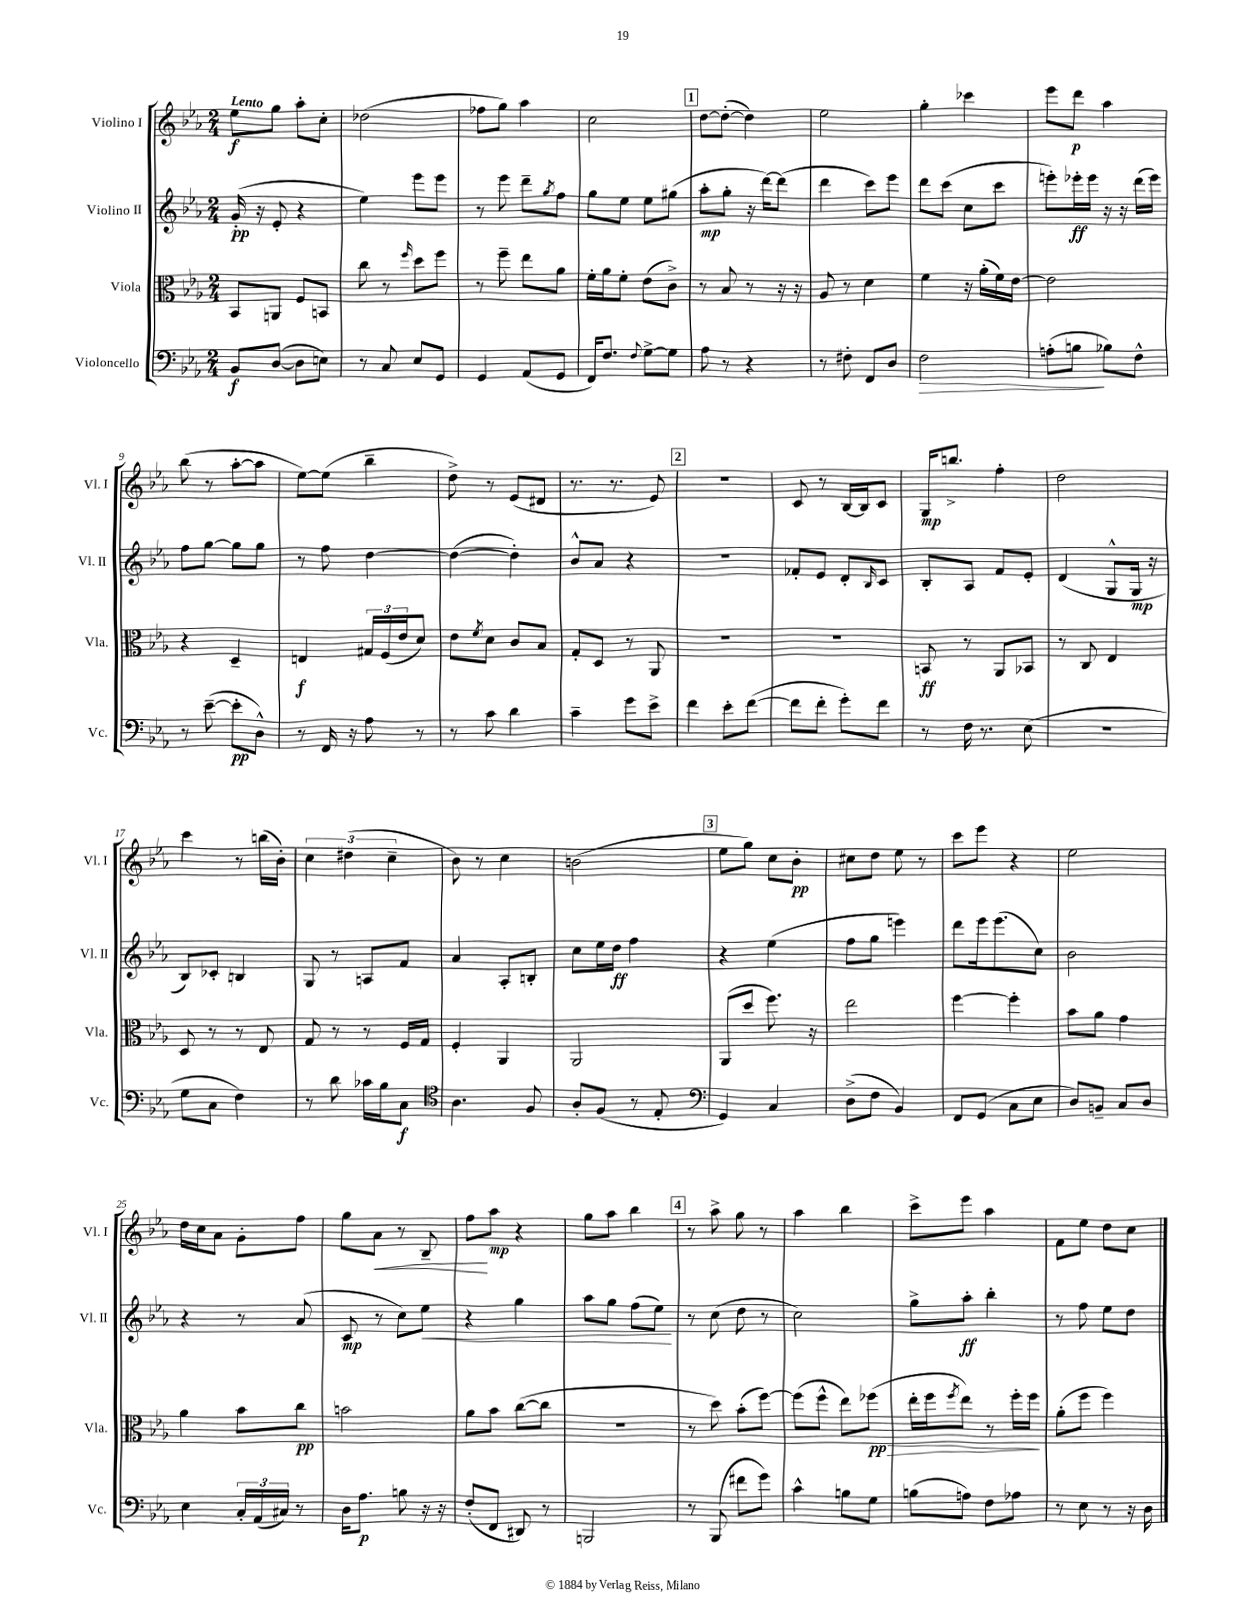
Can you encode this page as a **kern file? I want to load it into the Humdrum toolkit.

**kern	**kern	**kern	**kern
*staff4	*staff3	*staff2	*staff1
*clefF4	*clefC3	*clefG2	*clefG2
*k[b-e-a-]	*k[b-e-a-]	*k[b-e-a-]	*k[b-e-a-]
*M2/4	*M2/4	*M2/4	*M2/4
8BB-	8BB-	(16g'	8ee-
.	.	16r	.
([8D	8AA	8e-'	8gg
8D]	8F	4r	8aa-'
8E)	8BB	.	8cc'
=	=	=	=
8r	8cc	4ee-)	(2dd-
8C	8r	.	.
.	16qqff	.	.
8E-	8dd	8eee-	.
8GG	8ff	8eee-	.
=	=	=	=
4GG	8r	8r	8ff-
.	8ff~	8eee-	8gg)
(8AA-	8ee-	8ddd~	4aa-
.	.	8qgg	.
8GG	8a-	8ff	.
=	=	=	=
16FF)	16f'	8gg	2cc
8.F	16a-	.	.
.	8f'	8ee-	.
8qqF	.	.	.
[8G^	(8e-	8ee-	.
8G]	8c^)	(8gg#	.
=	=	=	=
8A-	8r	8aa-'	[8dd
8r	8B-	8gg'	(8dd'_
4r	8r	16r	4dd])
.	.	[16ddd)	.
.	16r	(8ddd]	.
.	16r	.	.
=	=	=	=
8r	8A-	4ddd	2ee-
8F#'	8r	.	.
8FF	4d	8ccc)	.
8D	.	8eee-	.
=	=	=	=
2F	4f	8ddd	4gg'
.	.	(8ccc	.
.	16r	8cc	4ccc-
.	(16a-'	.	.
.	16f)	8ccc	.
.	[16e-	.	.
=	=	=	=
(8A'	2e-]	8eee')	8eee-
8B	.	16eee-'	8ddd
.	.	16eee-	.
8B-)	.	16r	4aa-
.	.	16r	.
8F^^	.	(16ddd	.
.	.	16eee-)	.
=	=	=	=
8r	4r	8ff	(8bb-
([8e-~	.	[8gg	8r
8e-']	4D~	8gg]	[8aa-'
8D^^)	.	8gg	8aa-]
=	=	=	=
8r	4E	8r	[8ee-)
16FF	.	8ff	(8ee-]
16r	.	.	.
8A-	24G#	[4dd	4bb-~
.	(24F	.	.
.	24e-	.	.
8r	8d)	.	.
=	=	=	=
8r	8e-	(4dd_	8dd^)
.	8qf	.	.
8c	8d	.	8r
4d	8c	4dd'])	(8e-
.	8B-	.	8d#
=	=	=	=
4c~	8G'	8b-^^	8.r
.	8D	8a-	.
.	.	.	8.r
8g	8r	4r	.
8e-^	8AA-	.	8e-)
=	=	=	=
4f	2r	2r	2r
8e-'	.	.	.
([8f	.	.	.
=	=	=	=
8f]	2r	8f-'	8c
8f'	.	8e-	8r
8g')	.	8d'	[16B-
.	.	.	16B-]
.	.	16qqB-	.
8f	.	8c	8c
=	=	=	=
8r	8BB	8B-'	16G
.	.	.	8.bb^
16F	8r	8A-	.
8.r	.	.	.
.	8AA-	8f	4ff'
(8E-	8BB-	8e-'	.
=	=	=	=
2r	8r	(4d	2dd
.	8C	.	.
.	4E-	8G^^	.
.	.	16G	.
.	.	16r	.
=	=	=	=
8G	8D	8B-)	4ccc
8C	8r	8c-'	.
4F)	8r	4B	8r
.	8E-	.	(16bb
.	.	.	16b-')
=	=	=	=
8r	8G	8G	6cc
8d	8r	8r	.
.	.	.	(6dd#
16c-	8r	8A	.
16B-	.	.	.
.	.	.	6cc~
8C	16F	8f	.
.	16G	.	.
=	=	=	=
*clefC4	*	*	*
4.A-	4F'	4a-	8b-)
.	.	.	8r
.	4AA-	8A-'	4cc
8F	.	8B'	.
=	=	=	=
8A-'	2AA-	8cc	(2b
(8F	.	16ee-	.
.	.	16dd	.
8r	.	4ff	.
8E-'	.	.	.
=	=	=	=
*clefF4	*	*	*
4GG)	(8AA-	4r	8ee-
.	8dd	.	8gg)
4C	8.ff)	(4ee-	8cc
.	.	.	8b-'
.	16r	.	.
=	=	=	=
(8D^	2ee-	8ff	8cc#
8F	.	8gg	8dd
4BB-)	.	4eee)	8ee-
.	.	.	8r
=	=	=	=
8FF	[4ff	8ddd	8ccc
(8GG	.	16eee-	8eee-
.	.	(8.eee-	.
8C	4ff']	.	4r
8E-	.	8cc)	.
=	=	=	=
8D)	8b-	2b-	2ee-
8BB~	8a-	.	.
8C	4g	.	.
8D	.	.	.
=	=	=	=
4E-	4a-	4r	16dd
.	.	.	16cc
.	.	.	8a-
24C'	8b-	8r	8g'
(24AA-	.	.	.
24C#)	.	.	.
8r	8cc	(8a-	8ff
=	=	=	=
16D	2b	8c	8gg
8.A-	.	.	.
.	.	8r	8a-
8B	.	8cc)	8r
16r	.	8ee-	8B-~
16r	.	.	.
=	=	=	=
(8F'	8a-	4r	8ff
8FF	8b-	.	8aa-
8DD#)	([8cc	4gg	4r
8r	8cc]	.	.
=	=	=	=
2BBB	2r	8aa-	8gg
.	.	8gg	8aa-
.	.	(8ff	4bb-
.	.	8ee-)	.
=	=	=	=
8r	8r	8r	8r
(8BBB-	8dd)	(8cc	8aa-^
8f#	(8b-'	8dd	8gg
8g)	[8ff)	8r	8r
=	=	=	=
4c^^	(8ff]	2cc)	4aa-
.	8ff^^	.	.
8B	8ee-)	.	4bb-
8G	(8ff-	.	.
=	=	=	=
(8B	16ee-'	8gg^	8ccc^
.	16ff	.	.
.	8qff	.	.
8A)	8ee-)	8aa-'	8eee-
8F	8r	4bb-'	4aa-
8A-	16ff'	.	.
.	16ff	.	.
=	=	=	=
8r	(8a-'	8r	8f
8E-	8ff	8ff	8ee-
8r	4ff)	8ee-	8dd
16r	.	8dd	8cc
16D	.	.	.
==	==	==	==
*-	*-	*-	*-
